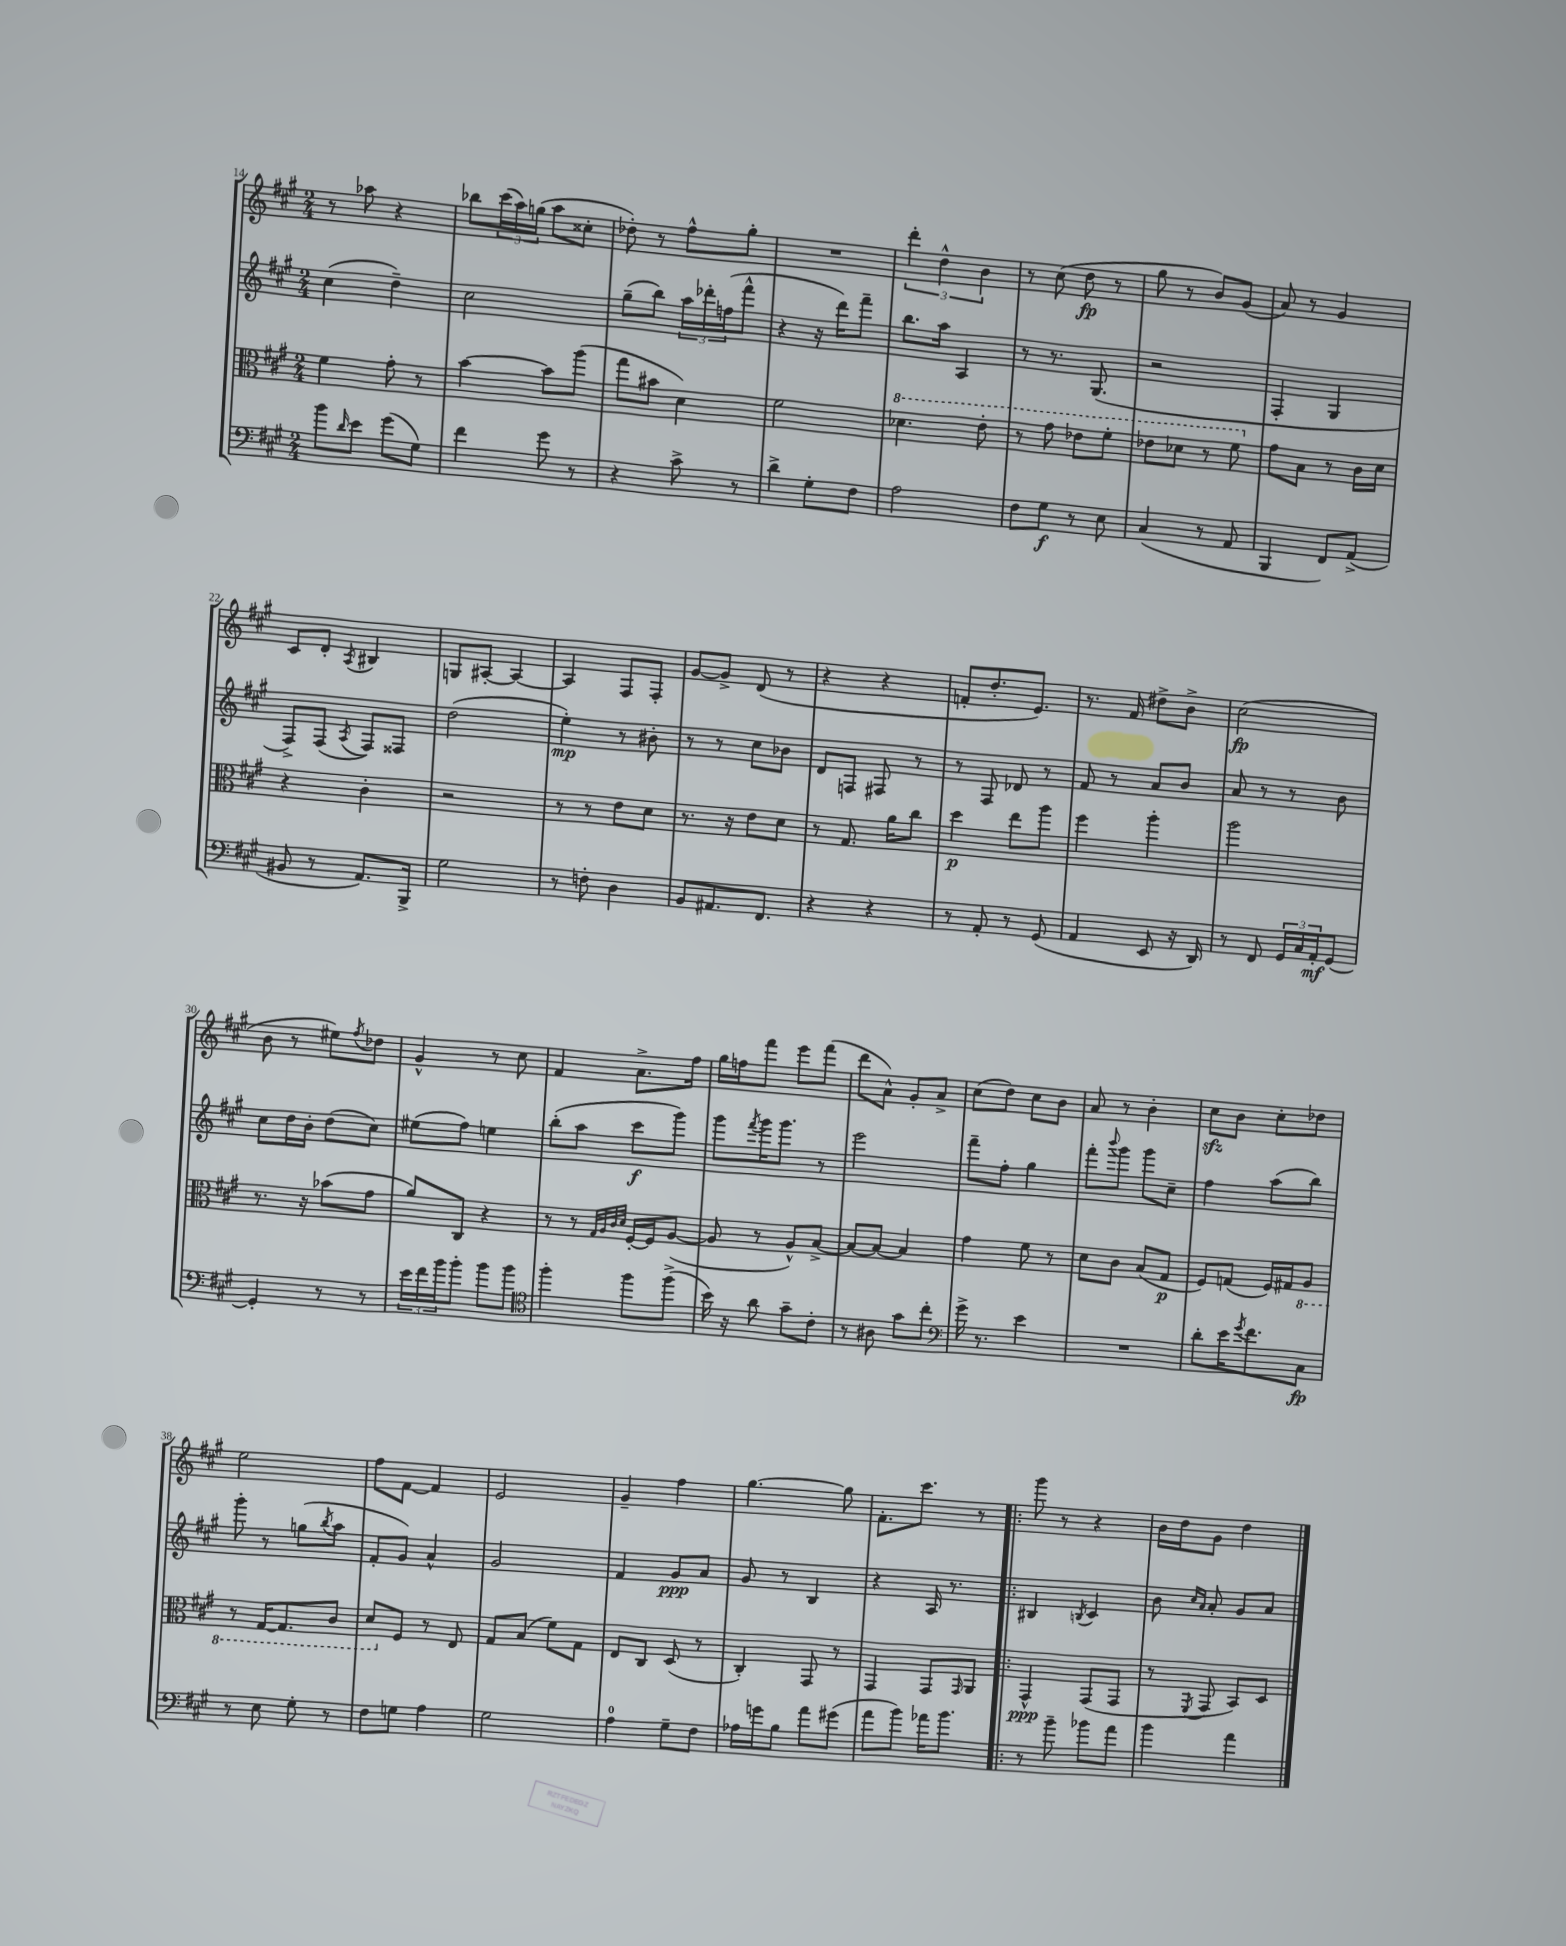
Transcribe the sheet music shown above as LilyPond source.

<<
\new StaffGroup <<
\new Staff = "s0" {
    \clef treble \key a \major \numericTimeSignature \time 2/4
    r8 aes''8 r4 |
    bes''8 \tuplet 3/2 { cis'''16( a''16) g''16( } a''8 cisis''8-. |
    des''8-.) r8 fis''8-^ gis''8-. |
    R2 |
    \tuplet 3/2 { d'''4-. d''4-^ b'4 } |
    r8 cis''8( d''8\fp r8 |
    gis''8 r8 b'8) gis'8( |
    a'8) r8 gis'4 |
    cis'8 d'8-. \acciaccatura { a8 } bis4 |
    g8 ais8~-. ais4~ |
    ais4 fis8 fis8-. |
    gis'8~ gis'8-> d'8( r8 |
    r4 r4 |
    f'8-. d''8.-. e'8.) |
    r8. fis'16 dis''8-> b'8-> |
    cis''2\fp( |
    b'8 r8 eis''8) \acciaccatura { fis''8 } des''8 |
    gis'4-^ r8 cis''8 |
    fis'4 a'8.-> fis''16 |
    gis''16 f''16 fis'''8 e'''8 fis'''8( |
    d'''8 a'8-^) gis'8-. a'8-> |
    cis''8( d''8) cis''8 b'8 |
    a'8 r8 b'4-. |
    cis''8\sfz b'8 cis''8-. des''8 |
    e''2 |
    fis''8 fis'8~ fis'4 |
    e'2 |
    gis'4-- fis''4 |
    gis''4.~ gis''8 |
    fis'8.-. cis'''8. r8 |
    \bar ".|:" gis'''8 r8 r4 |
    b'16 d''16 gis'8 d''4 \bar "|." |
}
\new Staff = "s1" {
    \clef treble \key a \major \numericTimeSignature \time 2/4
    cis''4( d''4--) |
    cis''2 |
    gis''8--( b''8) \tuplet 3/2 { a''16 des'''16-. f''16( } fis'''8-^ |
    r4 r16 d'''16) fis'''8-- |
    b''8. a''16 a4 |
    r8 r8. gis8.( |
    r2 |
    fis4-. gis4 |
    fis8->) fis8( \acciaccatura { a8 } fis8) fisis8 |
    d''2( |
    e''4-.\mp) r8 bis'8-. |
    r8 r8 cis''8 bes'8 |
    d'8 f8 fis8 r8 |
    r8 fis8 des'8 r8 |
    fis'8 r8 a'8 b'8 |
    a'8 r8 r8 b'8 |
    cis''8 d''16 b'16-. d''8( cis''8) |
    eis''8( fis''8) e''4 |
    b''8-.( a''8 cis'''8\f gis'''8) |
    gis'''8 \acciaccatura { fis'''8 } gis'''16 gis'''8. r8 |
    e'''2 |
    fis'''8-- fis''8-. gis''4 |
    fis'''8-. \appoggiatura { b'''8 } gis'''8 gis'''8 cis''8-- |
    fis''4 a''8( b''8) |
    gis'''8-. r8 g''8( \acciaccatura { b''8 } a''8 |
    fis'8-. gis'8) a'4-^ |
    gis'2 |
    fis'4 gis'8\ppp a'8 |
    gis'8 r8 b4 |
    r4 a16 r8. |
    \bar ".|:" bis4 \acciaccatura { b8 } cis'4 |
    b'8 \grace { cis''16 a'16 } a'8-. gis'8 a'8 \bar "|." |
}
\new Staff = "s2" {
    \clef alto \key a \major \numericTimeSignature \time 2/4
    fis'4 gis'8-. r8 |
    b'4~ b'8 a''8( |
    gis''8 bis'8 d'4) |
    fis'2 |
    \ottava #1 des''4. e''8-. |
    r8 gis''8 ees''8 fis''8-. |
    ees''8 des''8 r8 fis''8 \ottava #0 |
    gis'8 b8 r8 cis'16 d'16 |
    r4 cis'4-. |
    r2 |
    r8 r8 e'8 d'8 |
    r8. r16 e'8 d'8 |
    r8 gis8. a'16 cis''8 |
    d''4\p e''8 a''8 |
    fis''4 a''4-. |
    a''2 |
    r8. r16 bes'8( gis'8 |
    a'8) cis8 r4 |
    r8 r8 \grace { gis32 a32 cis'32 d'32 } fis16~-. fis16 a8~( |
    a8 r8 a8-^) b8~-> |
    b8~ b8~ b4 |
    gis'4 fis'8 r8 |
    d'8 cis'8 b8( gis8\p |
    fis8) g8( fis16) gis16 \ottava #-1 a,8 |
    r8 gis,16~ gis,8. cis8 |
    d8 \ottava #0 fis8 r8 e8 |
    gis8 b8( fis'8) gis8 |
    e8 cis8 d8( r8 |
    cis4-.) gis,8 r8 |
    gis,4 gis,8 \grace { gis,16 } a,8 |
    \bar ".|:" gis,4-^\ppp gis,8( gis,8 |
    r8 \acciaccatura { fis,8 } gis,8 b,8) d8 \bar "|." |
}
\new Staff = "s3" {
    \clef bass \key a \major \numericTimeSignature \time 2/4
    b'8 \grace { d'16 } e'8 gis'8( gis8) |
    fis'4 gis'8 r8 |
    r4 cis'8-> r8 |
    d'4-> gis8-. fis8 |
    a2 |
    fis8 gis8\f r8 e8 |
    cis4( r8 a,8 |
    b,,4 fis,8) a,8->( |
    bis,8 r8 a,8.) b,,16-> |
    gis2 |
    r8 f8-. d4 |
    b,8 ais,8. fis,8. |
    r4 r4 |
    r8 a,8-. r8 gis,8( |
    a,4 e,8 r16 d,16) |
    r8 fis,8 \tuplet 3/2 { gis,16 cis16 a,16-.\mf } gis,8~ |
    gis,4-. r8 r8 |
    \tuplet 3/2 { e'16 fis'16 b'16 } b'8-. b'8 b'8 |
    \clef tenor fis''4-. fis''8 fis''8->( |
    b'16) r16 a'8 gis'8-- cis'8-. |
    r8 ais8 gis'8 cis''8-. |
    \clef bass gis'16-> r8. e'4 |
    R2 |
    d'8-. e'16 \acciaccatura { gis'8 } fis'8. cis8\fp |
    r8 e8 gis8-. r8 |
    fis8 g8 a4 |
    gis2 |
    a4-0 gis8-- fis8 |
    aes16 g'16 b8 a'8 gis'8( |
    a'8 b'8) aes'16 b'8. |
    \bar ".|:" r8 b'8-- bes'8 a'8 |
    b'4 a'4 \bar "|." |
}
>>
>>
\layout { \context { \Score currentBarNumber = #14 } }
